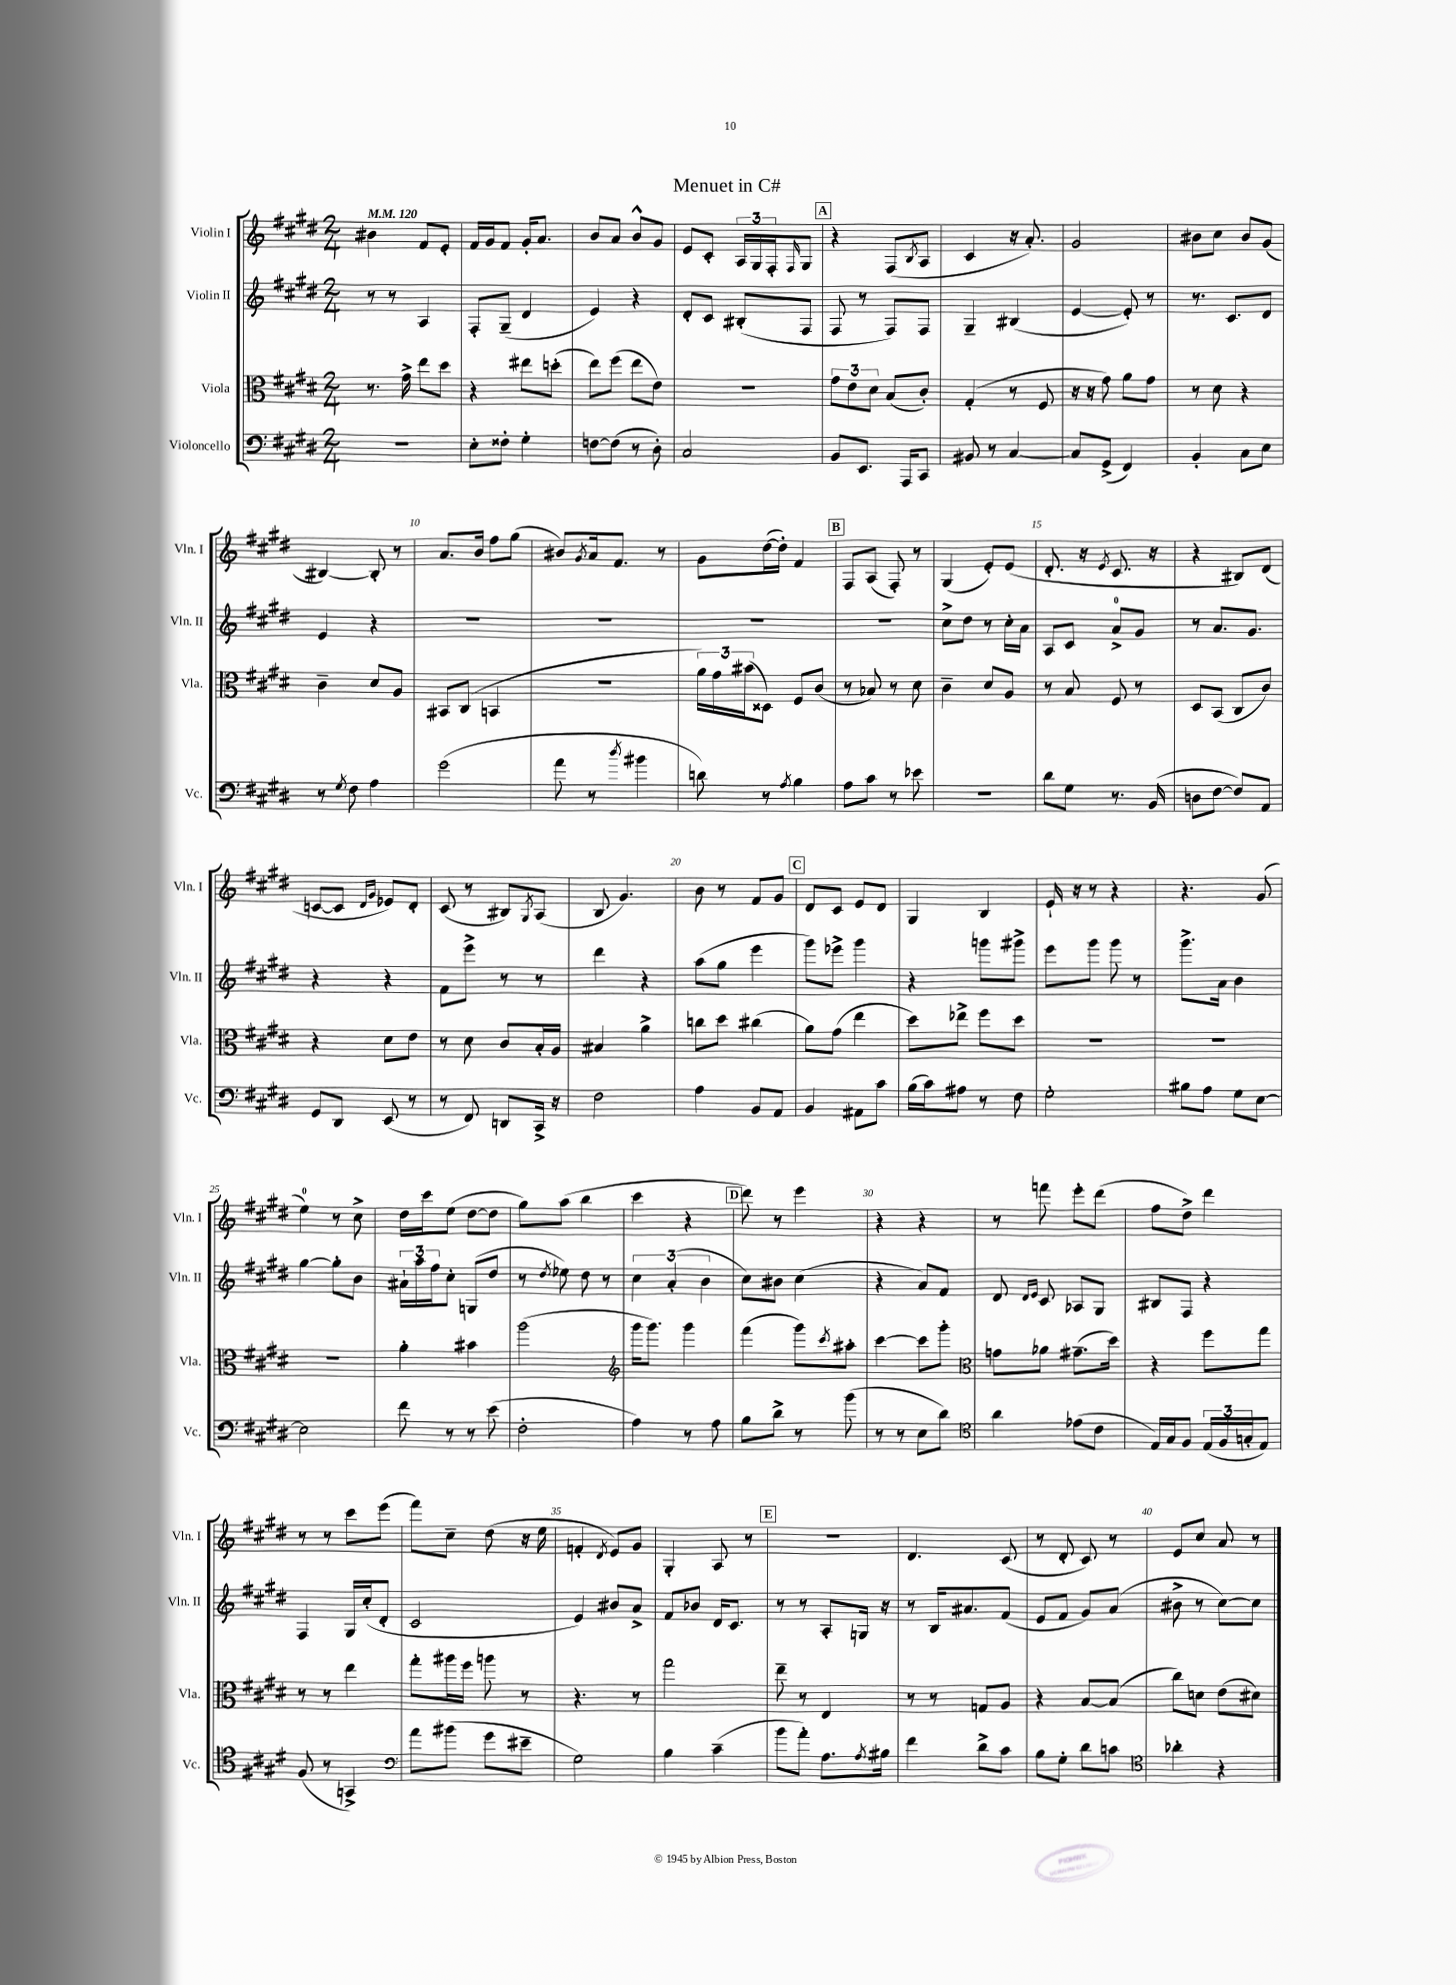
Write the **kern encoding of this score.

**kern	**kern	**kern	**kern
*staff4	*staff3	*staff2	*staff1
*clefF4	*clefC3	*clefG2	*clefG2
*k[f#c#g#d#]	*k[f#c#g#d#]	*k[f#c#g#d#]	*k[f#c#g#d#]
*M2/4	*M2/4	*M2/4	*M2/4
*MM120	*MM120	*MM120	*MM120
2r	8.r	8r	4b#\
.	.	8r	.
.	16g#^\	.	.
.	8ee\L	4A/	8f#/L
.	8dd#\J	.	8e'/J
=	=	=	=
8E'\L	4r	8F#'/L	16f#/LL
.	.	.	16g#/J
8F##'\J	.	(8G#~/J	8f#/J
4G#'\	8ee#\L	4d#/	16g#'/LK
.	.	.	8.a/J
.	(8dd'\J	.	.
=	=	=	=
[8F\L	8ee\L)	4e/)	8b/L
(8F\]J	(8ff#\J	.	8a/J
8r	8ee\L	4r	8b^^/L
8D#'\)	8e\J)	.	8g#/J
=	=	=	=
2C#/	2r	8d#'/L	8e/L
.	.	8c#/J	8c#'/J
.	.	(8B#'/L	24A/LL
.	.	.	24G#/
.	.	.	24F#'/J
.	.	.	16qqF#/
.	.	8F#/J	8G#/J
=	=	=	=
8BB/L	12g#\L	8F#/	4r
.	12e\	.	.
8.EE/J	.	8r	.
.	12d#\J	.	.
.	(8B/L	8F#/L)	(8F#/L
16AAA/LK	.	.	.
.	.	.	8qB/
8CC#/J	8c#'/J)	8F#/J	8A/J
=	=	=	=
8BB#/	(4G#'/	4G#~/	4c#/
8r	.	.	.
[4C#/	8r	(4B#/	16r
.	.	.	8.a'/)
.	8F#/	.	.
=	=	=	=
8C#/]L	16r	[4e/	2g#/
.	16r	.	.
(8GG#^/J	8g#\)	.	.
4FF#/)	8a\L	8e'/])	.
.	8g#\J	8r	.
=	=	=	=
4BB'/	8r	8.r	8b#\L
.	8d#\	.	8cc#\J
.	.	8.c#/L	.
8C#\L	4r	.	8b#/L
8E\J	.	8d#/J	(8g#/J
=	=	=	=
8r	4c#~\	4e/	[4B#/)
8qG#/	.	.	.
8F#\	.	.	.
4A\	8d#/L	4r	8B#'/]
.	8A/J	.	8r
=	=	=	=
(2g#\	8BB#/L	2r	8.a/L
.	(8C#/J	.	.
.	.	.	16b/Jk
.	4BB/	.	8ff#\L
.	.	.	(8gg#\J
=	=	=	=
8a\	2r	2r	8b#/L)
.	.	.	8qg#/
8r	.	.	16a/k
.	.	.	8.f#/J
8qdd#/	.	.	.
4b#\	.	.	.
.	.	.	8r
=	=	=	=
8d\)	24a\LL)	2r	8g#\L
.	24g#\	.	.
.	(24b#\J	.	.
8r	8D##\J)	.	([16dd#\L
.	.	.	16dd#'\]JJ)
8qA/	.	.	.
4B\	8F#/L	.	4f#/
.	(8c#/J	.	.
=	=	=	=
8A\L	8r	2r	8F#/L
8c#\J	8B-/)	.	(8A/J
8r	8r	.	8F#'/)
8e-\	8d#\	.	8r
=	=	=	=
2r	4c#~\	8cc#^\L	(4G#/
.	.	8dd#\J	.
.	8d#/L	8r	8e'/L)
.	8A/J	16cc#'\LL	(8e/J
.	.	16a\JJ	.
=	=	=	=
8d#\L	8r	8A/L	8.d#'/
8G#\J	8B/	8c#/J	.
.	.	.	16r
.	.	.	8qe/
8.r	8F#/	8a^/L	8.c#/
.	8r	8g#/J	.
(16BB/	.	.	16r
=	=	=	=
8D\L	8D#/L	8r	4r
[8F#\J	(8BB/J	8.a/L	.
8F#/]L)	8C#/L	.	8B#/L)
.	.	8.g#/J	.
8AA/J	8c#/J)	.	(8d#/J
=	=	=	=
8GG#/L	4r	4r	[8c/L
8DD#/J	.	.	8c/]J
.	.	.	16qqd#/LL
.	.	.	16qqg#/JJ
(8EE/	8d#\L	4r	8e-/L)
8r	8e\J	.	8d#'/J
=	=	=	=
8r	8r	8f#\L	(8c#/
8FF#/)	8d#\	8eee^\J	8r
8DD/L	8c#/L	8r	8B#/L)
.	.	.	8qG#/
16CC#^/Jk	16B'/L	8r	(8A/J
16r	16A/JJ	.	.
=	=	=	=
2F#\	4B#/	4ddd#\	8B/
.	.	.	4.g#/)
.	4a^\	4r	.
=	=	=	=
4A\	8cc\L	(8aa\L	8b\
.	8dd#\J	8gg#\J	8r
8BB/L	(4cc#\	4eee\	8f#/L
8AA/J	.	.	8g#/J
=	=	=	=
4BB/	8a\L)	8ggg#\L)	8d#/L
.	(8g#\J	8eee-^\J	8c#/J
8AA#\L	4ee\	4ggg#\	8e/L
8c#\J	.	.	8d#/J
=	=	=	=
(16B\LL	8dd#\L)	4r	4G#/
16c#\J)	.	.	.
8A#\J	8ee-^\J	.	.
8r	8ff#\L	8ggg\L	4B/
8F#\	8dd#\J	8ggg#^\J	.
=	=	=	=
2G#'\	2r	8eee\L	16e`/
.	.	.	16r
.	.	8ggg#\J	8r
.	.	8ggg#\	4r
.	.	8r	.
=	=	=	=
8B#\L	2r	8.ggg#^\L	4.r
8A\J	.	.	.
.	.	16a\Jk	.
8G#\L	.	4b\	.
[8E\J	.	.	(8g#/
=	=	=	=
2E\]	2r	[4gg#\	4ee\)
.	.	8gg#'\]L	8r
.	.	8b\J	8cc#^\
=	=	=	=
8f#\	4a'\	24a#`\LL	16dd#\LL
.	.	24aa\	.
.	.	.	16ccc#\J
.	.	24ff#\J	.
8r	.	8cc#'\J	(8ee\J
8r	4b#\	(8G/L	[8dd#\L
(8e\	.	8dd#/J	8dd#\]J
=	=	=	=
2F#'\	(2aa\	8r	8gg#\L)
.	.	8qdd#/	.
.	.	8ee-\)	(8aa\J
.	.	8dd#\	4bb\
.	.	8r	.
=	=	=	=
*	*clefG2	*	*
4A\)	16ggg#\LK	6cc#\	4ccc#\
.	8.ggg#\J)	.	.
.	.	(6a'/	.
8r	4ggg#\	.	4r
.	.	6b\	.
8A\	.	.	.
=	=	=	=
8B\L	(4fff#\	8cc#\L)	8ddd#\)
8d#^\J	.	8b#\J	8r
8r	8ggg#\L)	(4cc#\	4eee\
.	8qccc#/	.	.
(8b\	8aa#'\J	.	.
=	=	=	=
8r	[4ccc#\	4r	4r
8r	.	.	.
8E\L	8ccc#\]L	8a/L)	4r
8d#\J)	8ggg#'\J	8f#/J	.
=	=	=	=
*clefC4	*clefC3	*	*
4a\	8g\L	8d#/	8r
.	.	16qqd#/LL	.
.	.	16qqe/JJ	.
.	8a-\J	8c#/	8fff\
(8e-\L	(8.g#~\L	8A-/L	8eee'\L
8c#\J	.	8G#/J	(8ddd#\J
.	16dd#\Jk)	.	.
=	=	=	=
16E/LL)	4r	8B#/L	8ff#\L
16G#/J	.	.	.
8F#/J	.	8F#/J	8dd#^\J)
(24E/LL	8ff#\L	4r	4ddd#\
24F#/	.	.	.
24G'/J	.	.	.
8E/J)	8gg#\J	.	.
=	=	=	=
(8F#/	8r	4F#/	8r
8r	8r	.	8r
4GG^/)	4ee\	16G#/LL	8ccc#\L
.	.	(16cc#'/J	.
.	.	8d#'/J	(8eee\J
=	=	=	=
*clefF4	*	*	*
8a\L	8gg#'\L	2c#/	8fff#\L)
(8b#\J	16aa#\L	.	8cc#~\J
.	16ff#\JJ	.	.
8g#\L	8aa\	.	(8dd#\
8e#~\J	8r	.	16r
.	.	.	16ee\
=	=	=	=
2G#\)	4.r	4e/)	4f'/
.	.	.	8qd#/
.	.	8b#/L	8e/L)
.	8r	8a^/J	8g#/J
=	=	=	=
4B\	2gg#\	8f#/L	4G#'/
.	.	8b-/J	.
(4c#~\	.	16d#/LK	8A/
.	.	8.c#/J	.
.	.	.	8r
=	=	=	=
8b\L	8ee~\	8r	2r
8a'\J)	8r	8r	.
8.A\L	4E/	8A'/L	.
.	.	16G/Jk	.
8qA/	.	.	.
16B#\Jk	.	16r	.
=	=	=	=
4f#\	8r	8r	4.d#/
.	8r	16B/LK	.
.	.	8.a#/	.
8d#^\L	8G/L	.	.
8c#\J	8A/J	(8f#/J	(8c#/
=	=	=	=
8B\L	4r	8e/L	8r
8G#'\J	.	8f#/J	8d#'/
8d#\L	[8B/L	8g#/L)	8c#/)
8c\J	(8B/]J	(8a/J	8r
=	=	=	=
*clefC4	*	*	*
4a-'\	8cc#\L)	8b#^\	8e/L
.	8d\J	8r	8cc#/J
4r	(8e\L	[8cc#\L)	8a/
.	8d#\J)	8cc#\]J	8r
==	==	==	==
*-	*-	*-	*-
